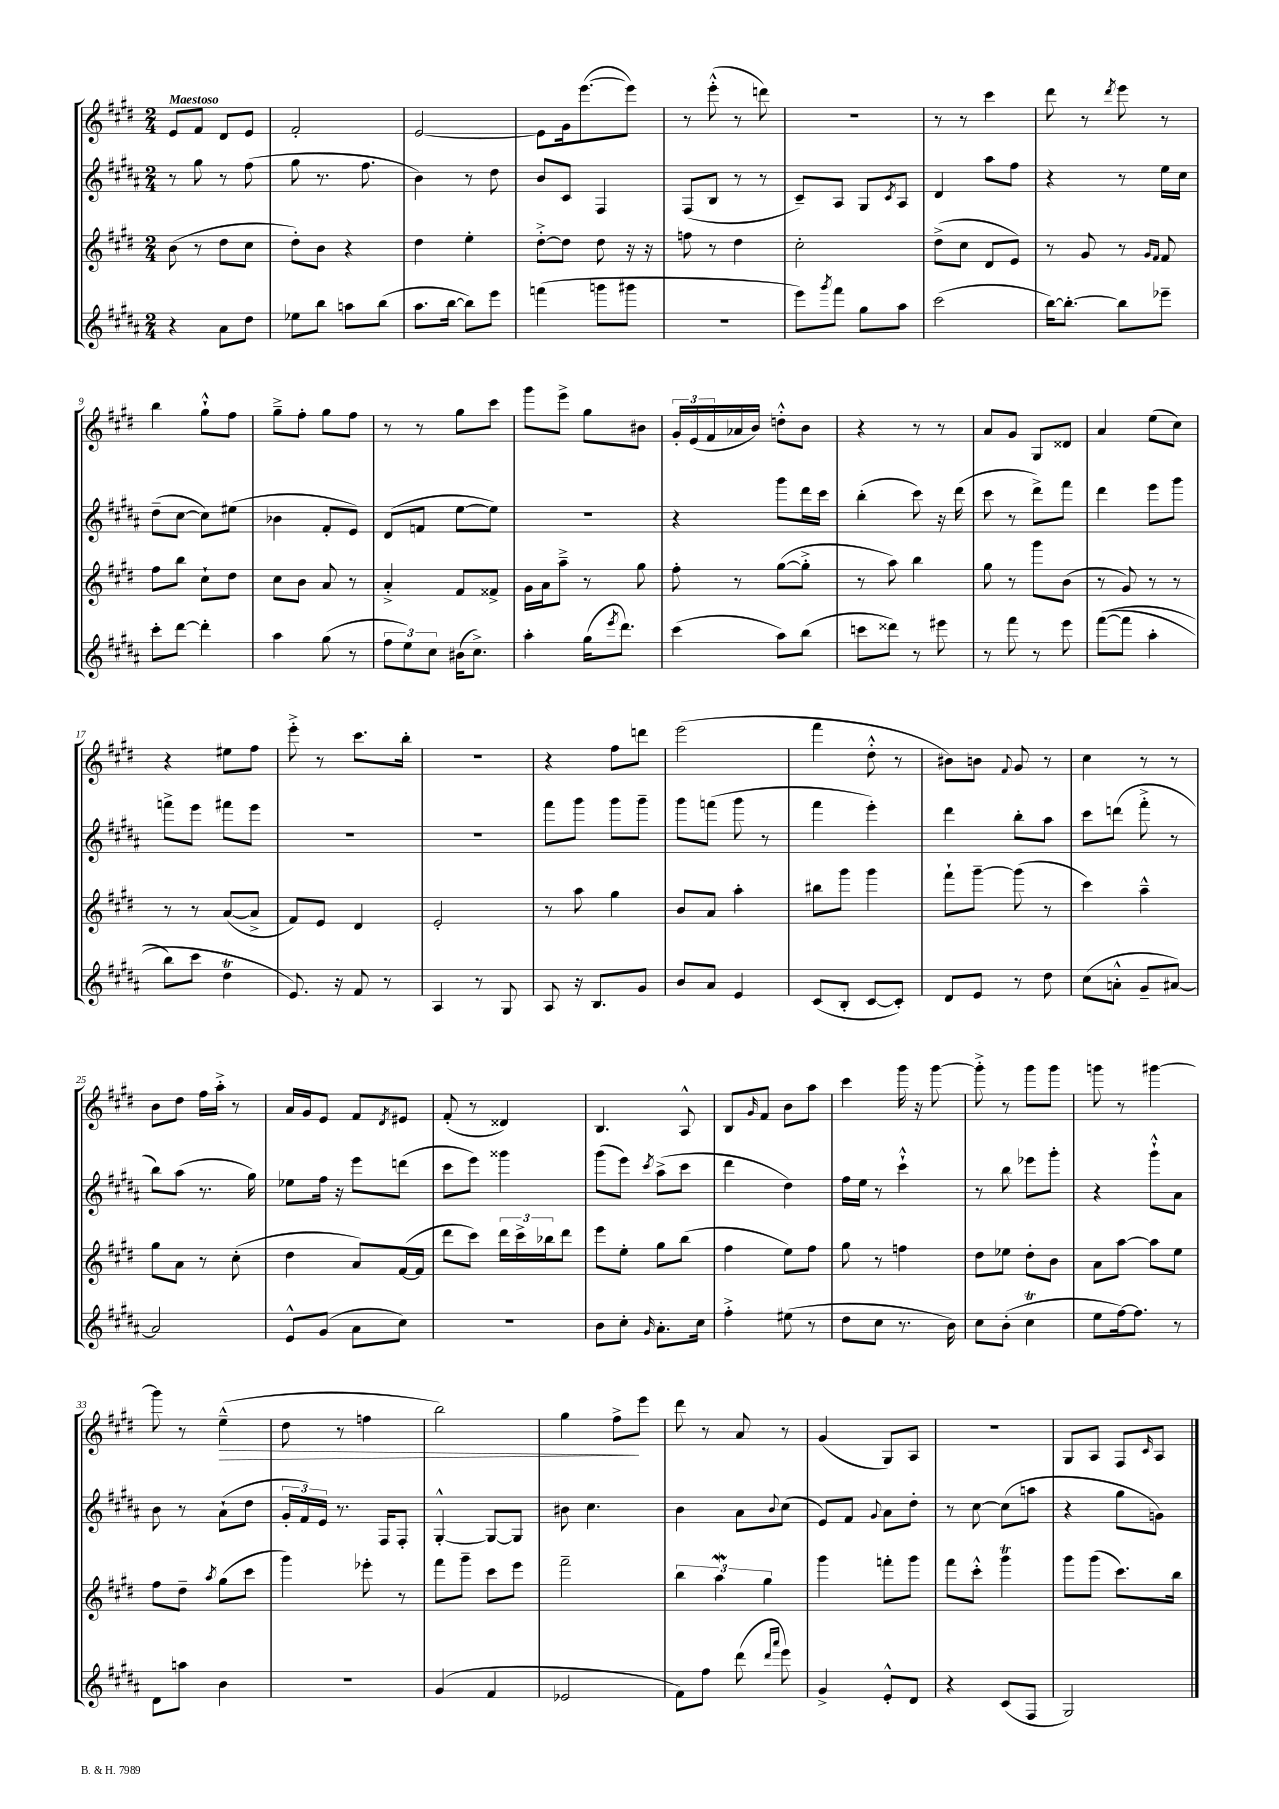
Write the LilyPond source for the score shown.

<<
\new StaffGroup <<
\new Staff = "s0" {
    \clef treble \key e \major \numericTimeSignature \time 2/4 \tempo "Maestoso"
    e'8 fis'8 dis'8 e'8 |
    fis'2-. |
    e'2~ |
    e'8 gis'16 e'''8.~( e'''8) |
    r8 e'''8-.-^( r8 d'''8) |
    r2 |
    r8 r8 cis'''4 |
    dis'''8 r8 \acciaccatura { dis'''8 } e'''8 r8 |
    b''4 gis''8-!-^ fis''8 |
    gis''8---> fis''8-. gis''8 fis''8 |
    r8 r8 gis''8 cis'''8 |
    gis'''8 e'''8-> gis''8 bis'8 |
    \tuplet 3/2 { gis'16-. e'16( fis'16 } aes'16 b'16) d''8-.-^ b'8 |
    r4 r8 r8 |
    a'8 gis'8 gis8 disis'8 |
    a'4 e''8( cis''8) |
    r4 eis''8 fis''8 |
    e'''8-.-> r8 cis'''8. b''16-. |
    r2 |
    r4 fis''8 d'''8 |
    e'''2( |
    fis'''4 dis''8-.-^ r8 |
    bis'8) b'8 \appoggiatura { fis'8 } gis'8 r8 |
    cis''4 r8 r8 |
    b'8 dis''8 fis''16 a''16-.-> r8 |
    a'16 gis'16 e'8 fis'8 \acciaccatura { dis'8 } eis'8 |
    fis'8-.( r8 disis'4) |
    b4. a8-^ |
    b8 \grace { gis'16 } fis'8 b'8 a''8 |
    cis'''4 gis'''16 r16 gis'''8~ |
    gis'''8-.-> r8 gis'''8 gis'''8 |
    g'''8 r8 gis'''4~ |
    gis'''8 r8 e''4---^\>( |
    dis''8 r8 f''4 |
    b''2) |
    gis''4 fis''8->\! e'''8 |
    dis'''8 r8 a'8 r8 |
    gis'4( gis8) a8 |
    r2 |
    gis8 a8 fis8 \grace { cis'16 } a8 \bar "|." |
}
\new Staff = "s1" {
    \clef treble \key b \major \numericTimeSignature \time 2/4
    r8 gis''8 r8 fis''8( |
    gis''8 r8. fis''8. |
    b'4) r8 dis''8 |
    b'8 cis'8 fis4 |
    fis8( b8 r8 r8 |
    cis'8--) ais8 gis8 \acciaccatura { cis'8 } ais8 |
    dis'4 ais''8 fis''8 |
    r4 r8 e''16 cis''16 |
    dis''8--( cis''8~ cis''8) eis''8( |
    bes'4 fis'8-. e'8) |
    dis'8( f'8 e''8~ e''8) |
    R2 |
    r4 gis'''8 dis'''16 cis'''16 |
    b''4-.( cis'''8) r16 dis'''16( |
    cis'''8 r8 dis'''8->) fis'''8 |
    dis'''4 e'''8 gis'''8 |
    f'''8-> e'''8 fis'''8 e'''8 |
    R2 |
    R2 |
    fis'''8 gis'''8 gis'''8 gis'''8-- |
    gis'''8 f'''8( gis'''8 r8 |
    fis'''4 e'''4-.) |
    dis'''4 b''8-. ais''8 |
    cis'''8 d'''8( fis'''8-.-> r8 |
    b''8) ais''8( r8. gis''16) |
    ees''8 fis''16 r16 e'''8 d'''8( |
    cis'''8 e'''8) gisis'''4 |
    gis'''8( e'''8) \acciaccatura { cis'''8 } ais''8->( cis'''8 |
    dis'''4 dis''4) |
    fis''16 e''16 r8 cis'''4-!-^ |
    r8 b''8 ees'''8 gis'''8-. |
    r4 gis'''8-!-^ ais'8 |
    b'8 r8 ais'8-!( dis''8 |
    \tuplet 3/2 { gis'16-. fis'16) e'16 } r8. fis16 fis8-. |
    gis4~-.-^ gis8~ gis8 |
    bis'8 cis''4. |
    b'4 ais'8 \appoggiatura { b'8 } cis''8( |
    e'8) fis'8 \appoggiatura { gis'8 } ais'8 dis''8-. |
    r8 cis''8~ cis''8( a''8 |
    r4 gis''8 g'8) \bar "|." |
}
\new Staff = "s2" {
    \clef treble \key e \major \numericTimeSignature \time 2/4
    b'8( r8 dis''8 cis''8 |
    dis''8-.) b'8 r4 |
    dis''4 e''4-. |
    dis''8~-.-> dis''8 dis''8 r16 r16 |
    f''8 r8 dis''4 |
    cis''2-. |
    dis''8->( cis''8 dis'8 e'8) |
    r8 gis'8 r8 \grace { gis'16 fis'16 } fis'8 |
    fis''8 b''8 cis''8-! dis''8 |
    cis''8 b'8 a'8 r8 |
    a'4-.-> fis'8 fisis'8-> |
    gis'16 a'16 a''8---> r8 gis''8 |
    fis''8-. r8 gis''8~( gis''8-.-> |
    r8 a''8) b''4 |
    gis''8 r8 gis'''8 b'8( |
    r8 gis'8) r8 r8 |
    r8 r8 a'8~( a'8-> |
    fis'8) e'8 dis'4 |
    e'2-. |
    r8 a''8 gis''4 |
    b'8 a'8 a''4-. |
    bis''8 gis'''8 gis'''4 |
    fis'''8-! gis'''8~-- gis'''8( r8 |
    cis'''4) a''4---^ |
    gis''8 a'8 r8 cis''8-.( |
    dis''4 a'8) fis'16~( fis'16 |
    dis'''8 cis'''8) \tuplet 3/2 { dis'''16 cis'''16-> bes''16 } dis'''8 |
    e'''8 e''8-. gis''8 b''8( |
    fis''4 e''8) fis''8 |
    gis''8 r8 f''4 |
    dis''8 ees''8 dis''8-. b'8 |
    a'8 a''8~ a''8 e''8 |
    fis''8 dis''8-- \acciaccatura { a''8 } gis''8( cis'''8 |
    gis'''4) ees'''8-. r8 |
    fis'''8 gis'''8-- cis'''8 e'''8 |
    fis'''2-- |
    \tuplet 3/2 { b''4 a''4\mordent gis''4 } |
    gis'''4 f'''8-. gis'''8 |
    fis'''8 cis'''8-.-^ gis'''4\trill |
    gis'''8 gis'''8( cis'''8.) b''16 \bar "|." |
}
\new Staff = "s3" {
    \clef treble \key b \major \numericTimeSignature \time 2/4
    r4 ais'8 dis''8 |
    ees''8 b''8 a''8 b''8( |
    ais''8. b''16~ b''8) e'''8 |
    f'''4( g'''8 gis'''8 |
    r2 |
    e'''8) \acciaccatura { gis'''8 } fis'''8 gis''8 ais''8 |
    cis'''2( |
    b''16~) b''8.~-. b''8 ees'''8-- |
    cis'''8-. dis'''8~ dis'''4-. |
    ais''4 gis''8( r8 |
    \tuplet 3/2 { fis''8 e''8) cis''8 } bis'16( cis''8.->) |
    ais''4-. gis''16( \acciaccatura { e'''8 } dis'''8.) |
    cis'''4( ais''8) b''8( |
    c'''8 disis'''8) r8 eis'''8 |
    r8 fis'''8 r8 e'''8 |
    fis'''8~(\( fis'''8 ais''4-. |
    b''8) cis'''8 dis''4\trill |
    e'8.\) r16 fis'8 r8 |
    ais4 r8 gis8 |
    ais8 r16 b8. gis'8 |
    b'8 ais'8 e'4 |
    cis'8( b8-. cis'8~ cis'8-.) |
    dis'8 e'8 r8 dis''8 |
    cis''8( a'8-.-^ gis'8-- ais'8~) |
    ais'2 |
    e'8-^ gis'8( ais'8 cis''8) |
    R2 |
    b'8 cis''8-. \grace { gis'16 } ais'8.-. cis''16 |
    fis''4-.-> eis''8( r8 |
    dis''8 cis''8 r8. b'16) |
    cis''8 b'8-.( cis''4\trill |
    e''8 fis''16~) fis''8. r8 |
    dis'8 a''8 b'4 |
    r2 |
    gis'4( fis'4 |
    ees'2 |
    fis'8) fis''8 dis'''8( \grace { dis'''16 ais'''16 } e'''8) |
    gis'4-> e'8-.-^ dis'8 |
    r4 cis'8( fis8 |
    gis2) \bar "|." |
}
>>
>>
